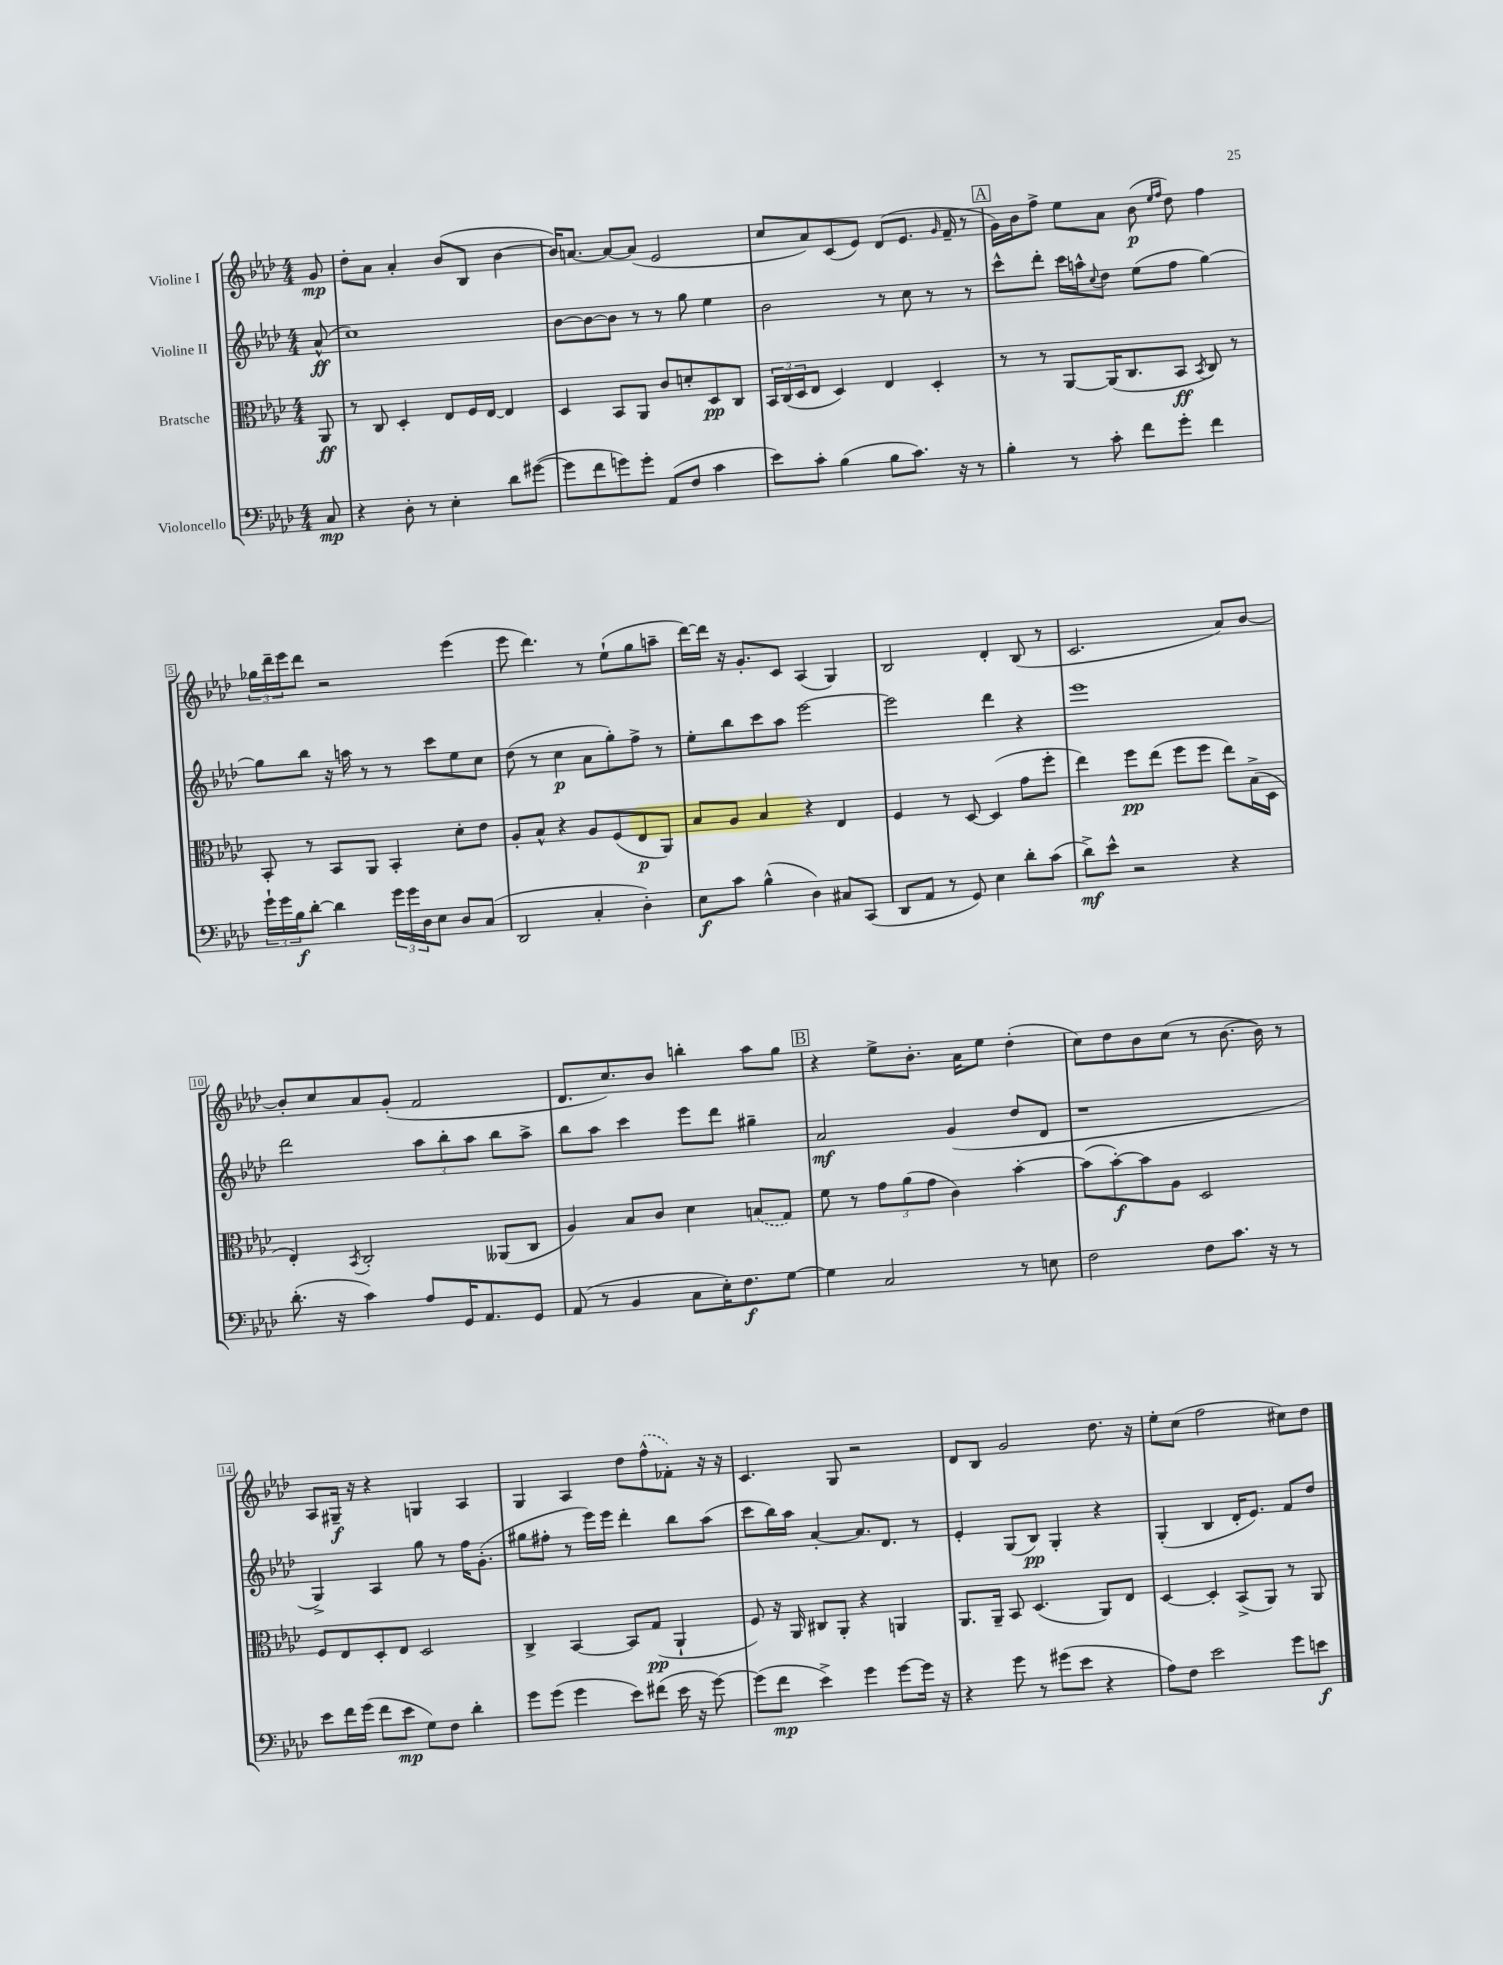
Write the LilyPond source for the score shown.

<<
\new StaffGroup <<
\new Staff = "s0" \with { instrumentName = "Violine I" } {
    \clef treble \key aes \major \numericTimeSignature \time 4/4 \partial 8
    g'8\mp |
    des''8-. aes'8 aes'4-. bes'8( bes8 bes'4~ |
    bes'16) a'8.~ a'8~ a'8( ees'2 |
    c''8 aes'8) c'8( ees'8) des'8( ees'8. \grace { g'16 } f'16-- r8 |
    \mark \markup { \box "A" } g'16) bes'16 f''8-> ees''8 aes'8 bes'8\p( \grace { ees''16 f''16 } des''8) f''4 |
    \tuplet 3/2 { ges''16 des'''16-- ees'''16 } des'''8 r2 ees'''4( |
    ees'''8 des'''4.) r8 ees''8-!( g''8 a''8-- |
    des'''16~) des'''16 r16 g'8.-. c'8 aes4( g4) |
    bes2 des'4-. bes8( r8 |
    c'2. aes'8) bes'8~ |
    bes'8-. c''8 aes'8 g'8-.( f'2 |
    des'8. c''8.) bes'8 b''4-. aes''8 g''8 |
    \mark \markup { \box "B" } r4 ees''8-> bes'8.-. aes'16 ees''8 des''4-.( |
    c''8) des''8 bes'8 c''8( r8 bes'8.~ bes'16) r8 |
    aes8 gis16--\f r16 r4 g4 aes4 |
    g4 aes4 des''8 \once \slurDashed f''8-^( fes'8-.) r16 r16 |
    c'4. g8 r2 |
    des'8 bes8 g'2 des''8. r16 |
    ees''8-. c''8( f''2 cis''8) des''8 \bar "|." |
}
\new Staff = "s1" \with { instrumentName = "Violine II" } {
    \clef treble \key aes \major \numericTimeSignature \time 4/4 \partial 8
    aes'8-^\ff( |
    c''1) |
    bes'8~ bes'8~ bes'8 r8 r8 g''8 ees''4 |
    bes'2 r8 c''8 r8 r8 |
    \mark \markup { \box "A" } c'''8-^ des'''8-. c'''16 a''16-^ \appoggiatura { c''8 } des''8 ees''8( f''8 g''4~) |
    g''8 bes''8 r16 a''16 r8 r8 c'''8 ees''8 c''8 |
    des''8( r8 c''4\p aes'8 g''8-.) f''8-> r8 |
    ees''8-. bes''8 c'''8 aes''8 ees'''2~ |
    ees'''2 des'''4 r4 |
    ees'''1 |
    des'''2 \tuplet 3/2 { aes''8 bes''8-. aes''8 } bes''8 aes''8-> |
    bes''8 aes''8 c'''4 ees'''8 des'''8 gis''4-- |
    \mark \markup { \box "B" } aes'2\mf g'4( des''8 des'8 |
    r1 |
    g4->) aes4 g''8 r8 f''16 g'8.-.( |
    gis''8 fis''8-. r8 ees'''16) ees'''16 des'''4-. bes''8 aes''8( |
    c'''8 bes''16) aes''16 aes'4~-. aes'8. des'8. r8 |
    ees'4-. g8( bes8\pp) g4-. r4 |
    g4-.( bes4 des'16-. ees'8.) f'8 des''8 \bar "|." |
}
\new Staff = "s2" \with { instrumentName = "Bratsche" } {
    \clef alto \key aes \major \numericTimeSignature \time 4/4 \partial 8
    aes,8\ff |
    r8 c8 des4-. ees8 f16 ees16~ ees4 |
    des4 bes,8 aes,8 c'8 d'8-. des8\pp c8 |
    \tuplet 3/2 { bes,16 c16( des16 } ees8 des4) ees4 des4-. |
    \mark \markup { \box "A" } r8 r8 aes,8~ aes,16( c8. bes,8\ff \acciaccatura { bes,8 } c8) r8 |
    bes,8-. r8 bes,8 aes,8 bes,4-. des'8-. ees'8 |
    aes8-. bes8-^ r4 aes8 f8( ees8\p aes,8) |
    bes8 aes8 bes4 r4 ees4 |
    f4 r8 des8~ des4( g'8 f''8-. |
    ees''4) f''8\pp ees''8( f''8 f''8 ees''8) bes16->( des16 |
    ees4-.) \acciaccatura { bes,8 } c2-. aeses,8( c8 |
    aes4) bes8 c'8 des'4 \once \slurDashed b8( g8) |
    \mark \markup { \box "B" } f'8 r8 \tuplet 3/2 { g'8 aes'8( g'8 } c'4) bes'4~-. |
    bes'8( bes'8~-.\f) bes'8 aes8 des2 |
    f8 ees8 des8-. ees8 des2 |
    c4-> bes,4~ bes,8 g8\pp( aes,4-! |
    f8) r16 aes,16 cis8 aes,8-. r4 a,4 |
    aes,8. aes,16-- bes,8 des4.( aes,8) ees8 |
    des4~ des4-. bes,8->( aes,8) r8 aes,8 \bar "|." |
}
\new Staff = "s3" \with { instrumentName = "Violoncello" } {
    \clef bass \key aes \major \numericTimeSignature \time 4/4 \partial 8
    c8\mp |
    r4 des8-. r8 ees4-. des'8 gis'8~( |
    gis'8 f'8 g'8) g'8-. aes,8( f8 c'4 |
    ees'8) c'8-. bes4( bes8 c'8.) r16 r8 |
    \mark \markup { \box "A" } bes4-. r8 c'8-. f'8 g'8-. f'4 |
    \tuplet 3/2 { g'16-! g'16 bes16\f } des'8~-. des'4 \tuplet 3/2 { g'16 g'16 des16 } ees8 des8 c8( |
    des,2 c4-. des4-.) |
    ees8\f c'8 bes4-^( des4) cis8 c,8( |
    des,8 aes,8 r8 g,8) ees4 des'8-. c'8( |
    des'8->\mf) ees'8-^ r2 r4 |
    des'8.-.( r16 c'4) aes8 g,16 aes,8. g,8 |
    aes,8( r8 bes,4 c8 ees16-.) f8.\f g8~ |
    \mark \markup { \box "B" } g4 c2 r8 e8 |
    f2 f8 c'8. r16 r8 |
    ees'8 f'16 g'16( f'8 ees'8\mp g8) f8 des'4-. |
    g'8 g'8( g'4 ees'8) fis'8( ees'16 r16 g'8~) |
    g'8( f'8\mp ees'4->) g'4 g'8~ g'16 r16 |
    r4 g'8 r8 gis'8( ees'8 r4 |
    aes8) f8 ees'2 g'8 e'8\f \bar "|." |
}
>>
>>
\layout { \context { \Score \override BarNumber.stencil = #(make-stencil-boxer 0.1 0.3 ly:text-interface::print) } }
